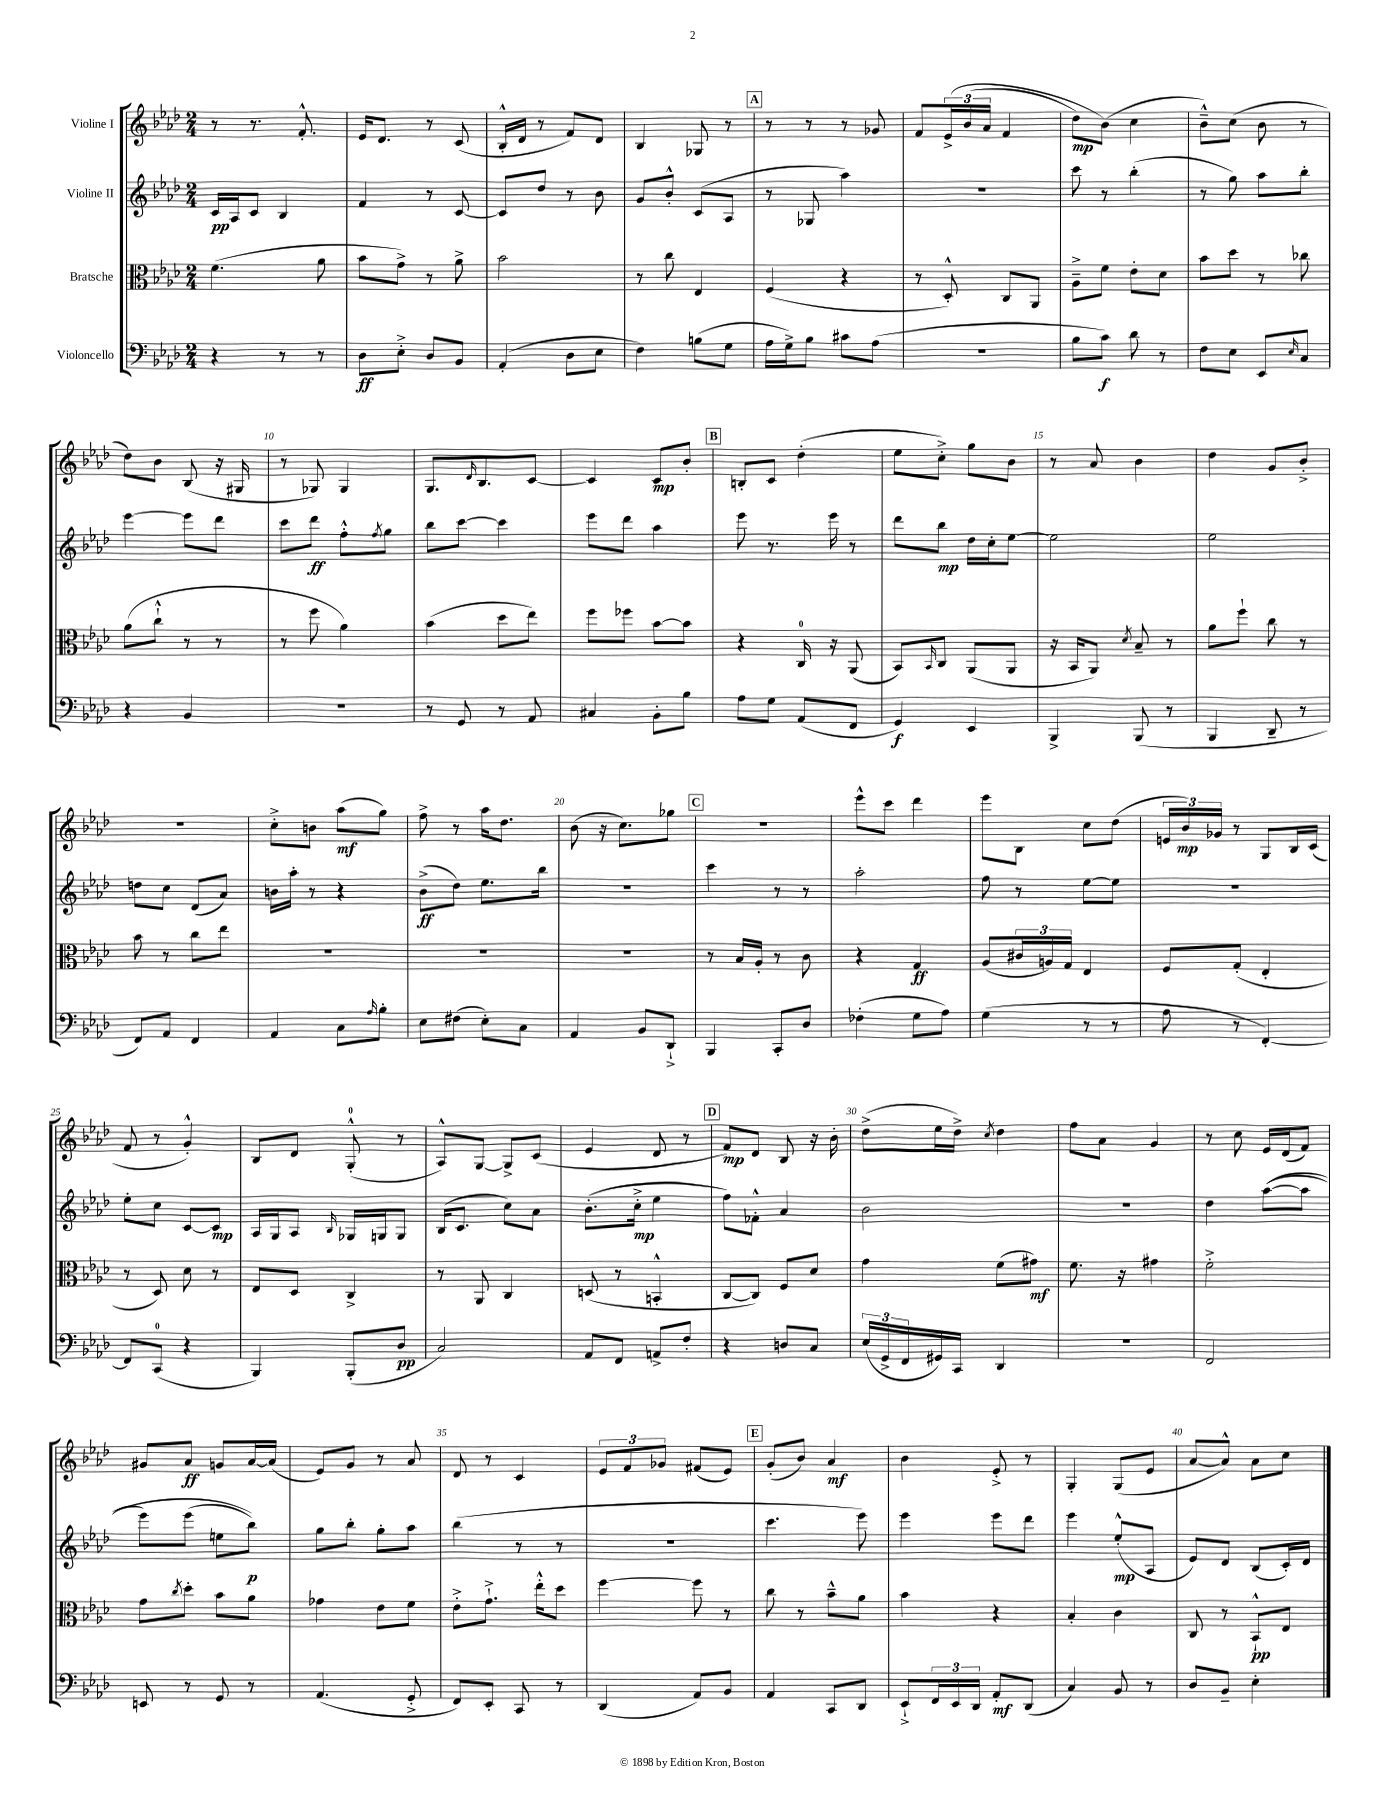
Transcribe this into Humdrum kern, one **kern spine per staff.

**kern	**dynam	**kern	**dynam	**kern	**dynam	**kern	**dynam
*part4	*part4	*part3	*part3	*part2	*part2	*part1	*part1
*staff4	*staff4	*staff3	*staff3	*staff2	*staff2	*staff1	*staff1
*I"Violoncello	*	*I"Bratsche	*	*I"Violine II	*	*I"Violine I	*
*clefF4	*	*clefC3	*	*clefG2	*	*clefG2	*
*k[b-e-a-d-]	*	*k[b-e-a-d-]	*	*k[b-e-a-d-]	*	*k[b-e-a-d-]	*
*M2/4	*	*M2/4	*	*M2/4	*	*M2/4	*
=1	=1	=1	=1	=1	=1	=1	=1
4r	.	(4.f\	.	16c/LL	pp	8r	.
.	.	.	.	16A-/J	.	.	.
.	.	.	.	8c/J	.	8.r	.
8r	.	.	.	4B-/	.	.	.
.	.	.	.	.	.	8.f'^^/	.
8r	.	8a-\	.	.	.	.	.
=2	=2	=2	=2	=2	=2	=2	=2
8D-\L	ff	8b-\L	.	4f/	.	16e-/KL	.
.	.	.	.	.	.	8.d-/J	.
8E-'^\J	.	8g^\J)	.	.	.	.	.
8D-/L	.	8r	.	8r	.	8r	.
8BB-/J	.	8a-^\	.	[8c/	.	(8c/	.
=3	=3	=3	=3	=3	=3	=3	=3
(4AA-'/	.	2b-\	.	8c/L]	.	16B-'^^/LL	.
.	.	.	.	.	.	16d-/JJ	.
.	.	.	.	8dd-/J	.	8r	.
8D-\L	.	.	.	8r	.	8f/L)	.
8E-\J	.	.	.	8b-\	.	8d-/J	.
=4	=4	=4	=4	=4	=4	=4	=4
4F\)	.	8r	.	8g/L	.	4B-/	.
.	.	8cc\	.	8b-'^^/J	.	.	.
(8Bn\L	.	4E-/	.	(8c/L	.	8G-X/	.
8G\J	.	.	.	8A-/J	.	8r	.
!!LO:REH:place=s1:t=A
=5	=5	=5	=5	=5	=5	=5	=5
16A-\LL	.	(4F/	.	8r	.	8r	.
16G^\J)	.	.	.	.	.	.	.
8B-\J	.	.	.	8G-X/	.	8r	.
8c#X\L	.	4r	.	4aa-\)	.	8r	.
(8A-\J	.	.	.	.	.	8g-X/	.
=6	=6	=6	=6	=6	=6	=6	=6
2r	.	8r	.	2r	.	8f/L	.
.	.	8D-'^^/)	.	.	.	(24e-^/L	.
.	.	.	.	.	.	(24b-/	.
.	.	.	.	.	.	24a-/JJ	.
.	.	8C/L	.	.	.	4f/	.
.	.	8AA-/J	.	.	.	.	.
=7	=7	=7	=7	=7	=7	=7	=7
8B-\L	.	8A-~^\L	.	8ccc\	.	8dd-\L)	mp
8c\J)	f	8f\J	.	8r	.	(8b-\J)	.
8d-\	.	8e-'\L	.	(4bb-'\	.	4cc\	.
8r	.	8d-\J	.	.	.	.	.
=8	=8	=8	=8	=8	=8	=8	=8
8F\L	.	8b-\L	.	8r	.	8b-~^^\L)	.
8E-\J	.	8dd-\J	.	8gg\)	.	(8cc\J	.
8EE-/L	.	8r	.	8aa-\L	.	8b-\	.
16qqE-/	.	.	.	.	.	.	.
8C/J	.	8cc-X\	.	8bb-'\J	.	8r	.
!!LO:LB:g=z
=9	=9	=9	=9	=9	=9	=9	=9
4r	.	(8a-\L	.	[4eee-\	.	8dd-\L)	.
.	.	8cc`^^\J	.	.	.	8b-\J	.
4BB-/	.	8r	.	8eee-\L]	.	(8B-/	.
.	.	8r	.	8ddd-\J	.	16r	.
.	.	.	.	.	.	16G#X/	.
=10	=10	=10	=10	=10	=10	=10	=10
2r	.	8r	.	8ccc\L	.	8r	.
.	.	8ff\	.	8ddd-\J	ff	8G-X/)	.
.	.	4a-\)	.	8ff'^^\L	.	4G-/	.
.	.	.	.	8qff/	.	.	.
.	.	.	.	8gg\J	.	.	.
=11	=11	=11	=11	=11	=11	=11	=11
8r	.	(4b-\	.	8bb-\L	.	8.G/L	.
8GG/	.	.	.	[8ccc\J	.	.	.
.	.	.	.	.	.	16qqd-/	.
.	.	.	.	.	.	8.B-/	.
8r	.	8dd-\L	.	4ccc\]	.	.	.
8AA-/	.	8ee-\J)	.	.	.	[8c/J	.
=12	=12	=12	=12	=12	=12	=12	=12
4C#X/	.	8ff\L	.	8eee-\L	.	4c/]	.
.	.	8ff-X\J	.	8ddd-\J	.	.	.
8BB-'\L	.	[8b-\L	.	4aa-\	.	8c/L	mp
8B-\J	.	8b-\J]	.	.	.	8b-'/J	.
!!LO:REH:place=s1:t=B
=13	=13	=13	=13	=13	=13	=13	=13
8A-\L	.	4r	.	8eee-\	.	8Bn'/L	.
8G\J	.	.	.	8.r	.	8c/J	.
(8AA-/L	.	16C/	.	.	.	(4dd-'\	.
.	.	16r	.	16eee-\	.	.	.
8FF/J	.	(8AA-/	.	8r	.	.	.
=14	=14	=14	=14	=14	=14	=14	=14
4GG/)	f	8BB-/L)	.	8ddd-\L	.	8ee-\L	.
.	.	16qqBB-/	.	.	.	.	.
.	.	8C/J	.	8bb-\J	mp	8cc'^\J)	.
4EE-/	.	(8AA-/L	.	16dd-\LL	.	8gg\L	.
.	.	.	.	16cc'\J	.	.	.
.	.	8AA-/J	.	[8ee-\J	.	8b-\J	.
=15	=15	=15	=15	=15	=15	=15	=15
4BBB-^/	.	16r	.	2ee-\]	.	8r	.
.	.	16BB-/KL	.	.	.	.	.
.	.	8AA-/J)	.	.	.	8a-/	.
.	.	8qd-/	.	.	.	.	.
(8BBB-/	.	8B-~/	.	.	.	4b-\	.
8r	.	8r	.	.	.	.	.
=16	=16	=16	=16	=16	=16	=16	=16
4BBB-/	.	8a-\L	.	2ee-\	.	4dd-\	.
.	.	8ff`\J	.	.	.	.	.
8DD-~/	.	8cc\	.	.	.	8g/L	.
8r	.	8r	.	.	.	8b-'^/J	.
!!LO:LB:g=z
=17	=17	=17	=17	=17	=17	=17	=17
8FF/L)	.	8b-\	.	8ddn\L	.	2r	.
8AA-/J	.	8r	.	8cc\J	.	.	.
4FF/	.	8cc\L	.	(8d-/L	.	.	.
.	.	8ee-\J	.	8a-/J)	.	.	.
=18	=18	=18	=18	=18	=18	=18	=18
4AA-/	.	2r	.	16bn\LL	.	8cc'^\L	.
.	.	.	.	16aa-'\JJ	.	.	.
.	.	.	.	8r	.	8bn\J	.
8C\L	.	.	.	4r	.	(8aa-\L	mf
16qqA-/	.	.	.	.	.	.	.
8B-'\J	.	.	.	.	.	8gg\J)	.
=19	=19	=19	=19	=19	=19	=19	=19
8E-\L	.	2r	.	(8b-^\L	ff	8ff^\	.
(8F#X\J	.	.	.	8dd-\J)	.	8r	.
8E-'\L)	.	.	.	8.ee-\L	.	16aa-\KL	.
.	.	.	.	.	.	8.dd-\J	.
8C\J	.	.	.	.	.	.	.
.	.	.	.	16bb-\Jk	.	.	.
=20	=20	=20	=20	=20	=20	=20	=20
4AA-/	.	2r	.	2r	.	(8b-\	.
.	.	.	.	.	.	16r	.
.	.	.	.	.	.	8.cc\L)	.
8BB-/L	.	.	.	.	.	.	.
8DD-`^/J	.	.	.	.	.	8gg-X\J	.
!!LO:REH:place=s1:t=C
=21	=21	=21	=21	=21	=21	=21	=21
4BBB-/	.	8r	.	4ccc\	.	2r	.
.	.	16B-/LL	.	.	.	.	.
.	.	16A-'/JJ	.	.	.	.	.
8CC'/L	.	8r	.	8r	.	.	.
8D-/J	.	8c\	.	8r	.	.	.
=22	=22	=22	=22	=22	=22	=22	=22
(4F-X'\	.	4r	.	2aa-'\	.	8eee-^^\L	.
.	.	.	.	.	.	8ccc\J	.
8G\L	.	4G/	ff	.	.	4ddd-\	.
8A-\J)	.	.	.	.	.	.	.
=23	=23	=23	=23	=23	=23	=23	=23
(4G\	.	(8A-/L	.	8ff\	.	8eee-\L	.
.	.	24c#X/L	.	8r	.	8B-\J	.
.	.	24An/)	.	.	.	.	.
.	.	24G/JJ	.	.	.	.	.
8r	.	4E-/	.	[8ee-\L	.	8cc\L	.
8r	.	.	.	8ee-\J]	.	(8dd-\J	.
=24	=24	=24	=24	=24	=24	=24	=24
8A-\	.	8F/L	.	2r	.	24en/LL	.
.	.	.	.	.	.	24b-/)	mp
.	.	.	.	.	.	24g-X/JJ	.
8r	.	(8G'/J	.	.	.	8r	.
[4FF'/)	.	4E-'/	.	.	.	8G/L	.
.	.	.	.	.	.	16B-/L	.
.	.	.	.	.	.	(16c/JJ	.
!!LO:LB:g=z
=25	=25	=25	=25	=25	=25	=25	=25
8FF/L]	.	8r	.	8ee-'\L	.	8f/	.
(8CC/J	.	8D-/)	.	8cc\J	.	8r	.
4r	.	8d-\	.	[8c/L	.	4g'^^/)	.
.	.	8r	.	8c/J]	mp	.	.
=26	=26	=26	=26	=26	=26	=26	=26
4BBB-/)	.	8E-/L	.	16A-/LL	.	8B-/L	.
.	.	.	.	16G/J	.	.	.
.	.	8D-/J	.	8A-/J	.	8d-/J	.
.	.	.	.	16qqB-/	.	.	.
(8BBB-'/L	.	4C^/	.	16G-X/LL	.	(8G'^^/	.
.	.	.	.	16Gn/J	.	.	.
8D-/J	pp	.	.	8G/J	.	8r	.
=27	=27	=27	=27	=27	=27	=27	=27
2C/)	.	8r	.	(16B-/KL	.	8A-^^/L)	.
.	.	.	.	8.c/J	.	.	.
.	.	8AA-/	.	.	.	[8G/J	.
.	.	4C/	.	8cc\L)	.	8G^/L]	.
.	.	.	.	8a-\J	.	(8c/J	.
=28	=28	=28	=28	=28	=28	=28	=28
8AA-/L	.	(8Dn/	.	(8.b-'\L	.	4e-/	.
8FF/J	.	8r	.	.	.	.	.
.	.	.	.	16cc'^\Jk	mp	.	.
8AAn^/L	.	4BBn'^^/	.	4ee-\	.	8d-/	.
8F'/J	.	.	.	.	.	8r	.
!!LO:REH:place=s1:t=D
=29	=29	=29	=29	=29	=29	=29	=29
4r	.	[8C/L	.	8ff\L)	.	8f/L)	mp
.	.	8C/J])	.	8f-X'^^\J	.	8d-/J	.
8Dn/L	.	8F/L	.	4a-/	.	8B-/	.
8C/J	.	8d-/J	.	.	.	16r	.
.	.	.	.	.	.	16b-'\	.
=30	=30	=30	=30	=30	=30	=30	=30
(24E-/LL	.	4g\	.	2b-\	.	(8dd-^\L	.
24GG^/	.	.	.	.	.	.	.
24FF/	.	.	.	.	.	.	.
16GG#X/)	.	.	.	.	.	16ee-\L	.
16CC/JJ	.	.	.	.	.	16dd-^\JJ)	.
.	.	.	.	.	.	8qcc/	.
4DD-/	.	(8f\L	.	.	.	4dd-\	.
.	.	8g#X\J)	mf	.	.	.	.
=31	=31	=31	=31	=31	=31	=31	=31
2r	.	8.f\	.	2r	.	8ff\L	.
.	.	.	.	.	.	8a-\J	.
.	.	16r	.	.	.	.	.
.	.	4g#X\	.	.	.	4g/	.
=32	=32	=32	=32	=32	=32	=32	=32
2FF/	.	2f'^\	.	4dd-\	.	8r	.
.	.	.	.	.	.	8cc\	.
.	.	.	.	(([8aa-\L	.	16e-/LL	.
.	.	.	.	.	.	(16d-/J	.
.	.	.	.	8aa-\J]	.	8f/J)	.
!!LO:LB:g=z
=33	=33	=33	=33	=33	=33	=33	=33
8EEn/	.	8g\L	.	8eee-\L)	.	8g#X/L	.
.	.	8qcc/	.	.	.	.	.
8r	.	8dd-'\J	.	(8eee-\J	.	8a-/J	ff
8GG/	.	8b-\L	.	8een\L	.	8gn/L	.
8r	.	8a-\J	.	8bb-\J))	p	[16a-/L	.
.	.	.	.	.	.	(16a-/JJ]	.
=34	=34	=34	=34	=34	=34	=34	=34
(4.AA-/	.	4g-X\	.	8gg\L	.	8e-/L)	.
.	.	.	.	8bb-'\J	.	8g/J	.
.	.	8e-\L	.	8gg'\L	.	8r	.
8GG'^/	.	8f\J	.	8aa-\J	.	8a-/	.
=35	=35	=35	=35	=35	=35	=35	=35
8FF/L)	.	8e-'^\L	.	(4bb-\	.	8d-/	.
8EE-'/J	.	8.g`^\J	.	.	.	8r	.
8CC/	.	.	.	8r	.	4c/	.
.	.	16ee-'^^\KL	.	.	.	.	.
8r	.	8dd-\J	.	8r	.	.	.
=36	=36	=36	=36	=36	=36	=36	=36
(4DD-/	.	[4ff\	.	2r	.	12e-/L	.
.	.	.	.	.	.	12f/	.
.	.	.	.	.	.	12g-X/J	.
8AA-/L)	.	8ff\]	.	.	.	(8f#X/L	.
8BB-/J	.	8r	.	.	.	8e-/J)	.
!!LO:REH:place=s1:t=E
=37	=37	=37	=37	=37	=37	=37	=37
4AA-/	.	8cc\	.	4.ccc\	.	(8g'/L	.
.	.	8r	.	.	.	8b-/J)	.
8CC/L	.	8b-~^^\L	.	.	.	4a-/	mf
8DD-/J	.	8a-\J	.	8eee-\)	.	.	.
=38	=38	=38	=38	=38	=38	=38	=38
8EE-`^/L	.	4b-\	.	4eee-\	.	4b-\	.
24FF/L	.	.	.	.	.	.	.
24EE-/	.	.	.	.	.	.	.
24DD-/JJ	.	.	.	.	.	.	.
8AA-'/L	mf	4r	.	8eee-\L	.	8e-'^/	.
(8DD-/J	.	.	.	8ddd-\J	.	8r	.
=39	=39	=39	=39	=39	=39	=39	=39
4C/)	.	4B-'/	.	4eee-\	.	4G'/	.
8BB-/	.	4c\	.	(8ee-'^^/L	mp	(8G/L	.
8r	.	.	.	8A-/J	.	8e-/J	.
=40	=40	=40	=40	=40	=40	=40	=40
8D-/L	.	8C/	.	8e-/L)	.	[8a-/L	.
8BB-~/J	.	8r	.	8d-/J	.	8a-^^/J])	.
4E-'\	.	8BB-`^^/L	pp	(8B-/L	.	8a-\L	.
.	.	8E-/J	.	16c'/L)	.	8cc\J	.
.	.	.	.	16d-/JJ	.	.	.
==	==	==	==	==	==	==	==
*-	*-	*-	*-	*-	*-	*-	*-
